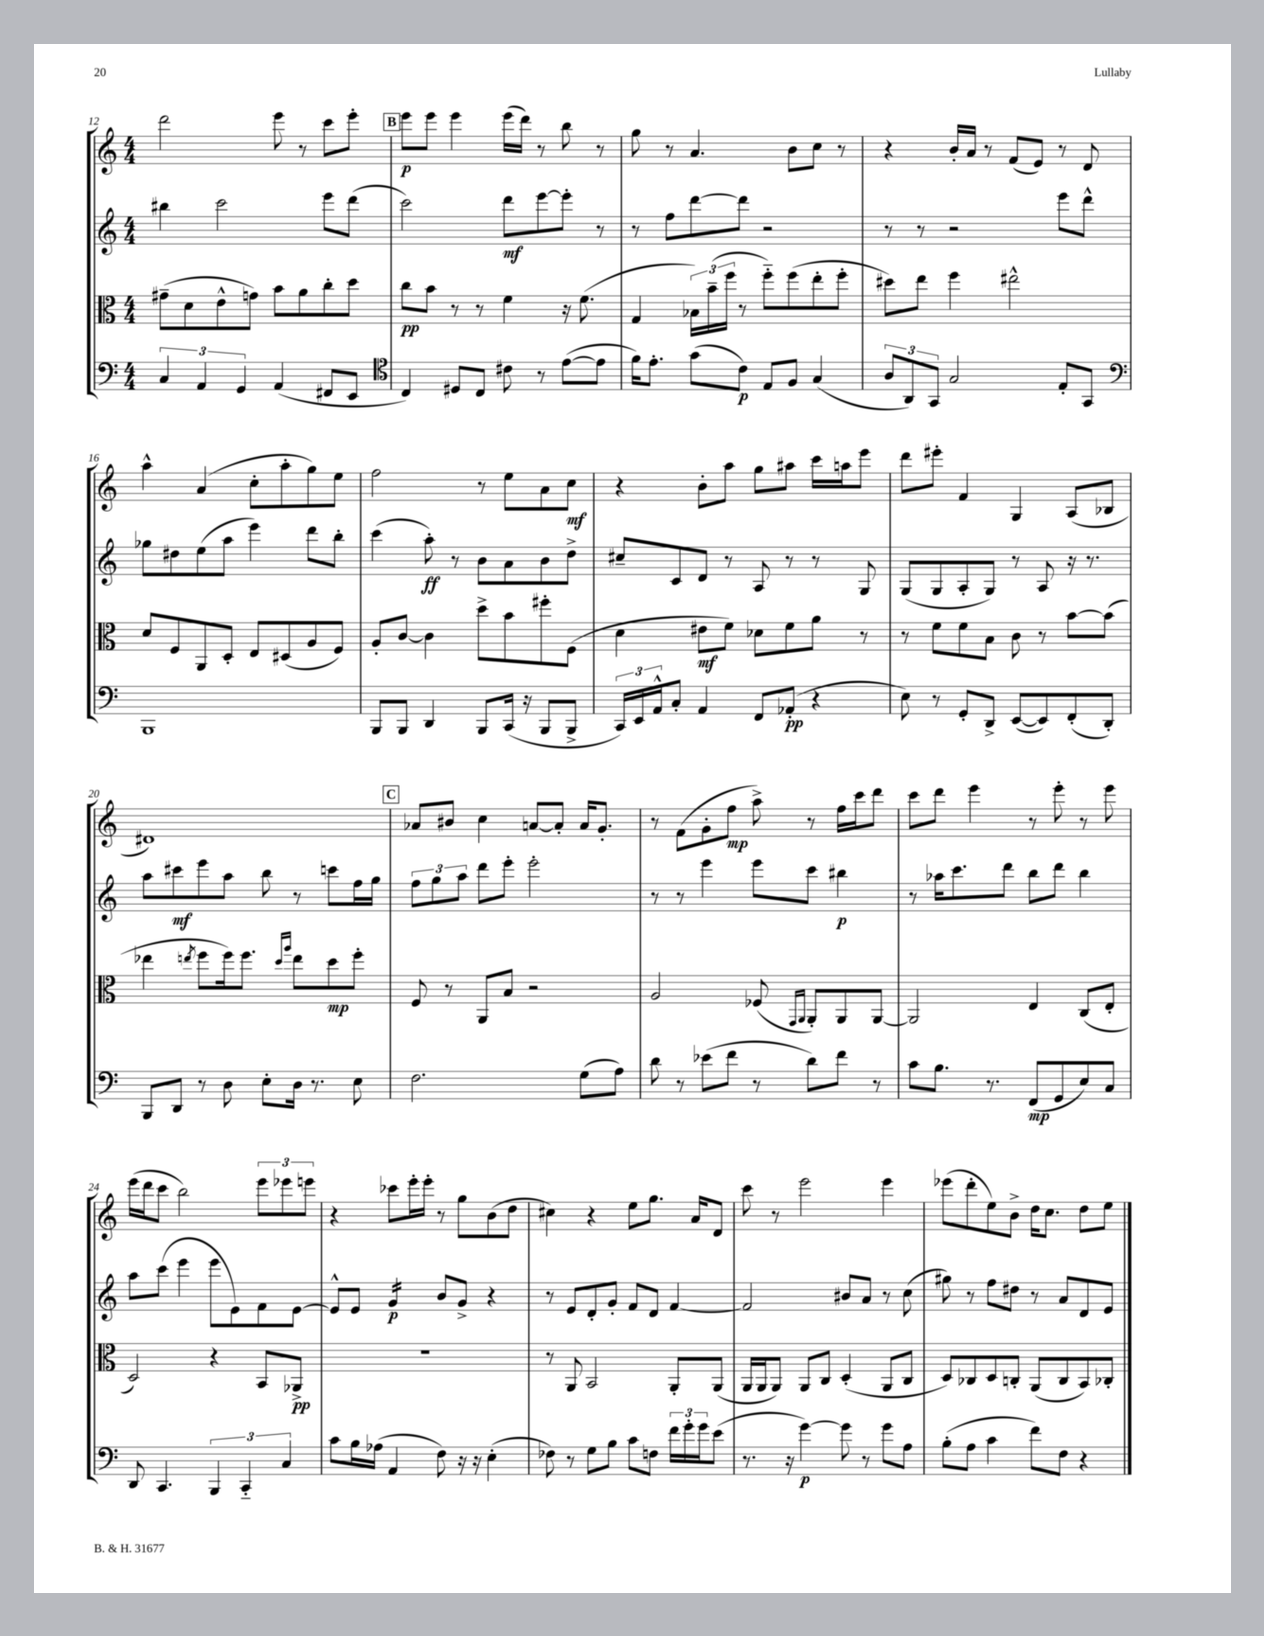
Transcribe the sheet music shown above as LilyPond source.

<<
\new StaffGroup <<
\new Staff = "s0" {
    \clef treble \key c \major \numericTimeSignature \time 4/4
    d'''2 e'''8 r8 c'''8 e'''8-. |
    \mark \markup { \box "B" } e'''8\p e'''8 e'''4 e'''16( d'''16) r8 b''8 r8 |
    g''8 r8 a'4. b'8 c''8 r8 |
    r4 b'16-. a'16 r8 f'8( e'8) r8 d'8 |
    a''4-^ a'4( c''8-. a''8-. g''8) e''8 |
    f''2 r8 e''8 a'8 c''8\mf |
    r4 b'8-. a''8 g''8 ais''8 c'''16 a''16 e'''8 |
    d'''8 eis'''8-. f'4 g4 a8( bes8 |
    dis'1) |
    \mark \markup { \box "C" } aes'8 bis'8 c''4 a'8~ a'8-. a'16 g'8.-. |
    r8 f'8( g'8-. f''8\mp a''8->) r8 f''16 c'''16 d'''8 |
    c'''8 d'''8 e'''4 r8 e'''8-. r8 e'''8 |
    e'''16( d'''16 c'''8 b''2) \tuplet 3/2 { e'''8 ees'''8 e'''8 } |
    r4 ces'''8 e'''16-. e'''16-. r8 g''8 b'8( d''8 |
    cis''4) r4 e''8 g''8. a'16 d'8 |
    c'''8 r8 e'''2 e'''4 |
    ees'''8( d'''8-. e''8) b'8-> d''16 c''8. d''8 e''8 \bar "|." |
}
\new Staff = "s1" {
    \clef treble \key c \major \numericTimeSignature \time 4/4
    bis''4 c'''2 e'''8 d'''8( |
    \mark \markup { \box "B" } c'''2) d'''8\mf e'''8~ e'''8-. r8 |
    r8 f''8 d'''8~ d'''8 r2 |
    r8 r8 r2 e'''8 d'''8-^ |
    ges''8 dis''8 e''8( a''8 e'''4) d'''8 b''8-. |
    c'''4( a''8-.\ff) r8 b'8 a'8 b'8 d''8-> |
    cis''8-- c'8 d'8 r8 a8 r8 r8 g8 |
    g8( g8 a8-. g8) r8 a8 r16 r8. |
    a''8 cis'''8\mf e'''8 a''8 b''8 r8 c'''8 f''16 g''16 |
    \mark \markup { \box "C" } \tuplet 3/2 { f''8 g''8 a''8 } d'''8 e'''8-. e'''2-. |
    r8 r8 e'''4 e'''8 c'''8 bis''4\p |
    r8 aes''16 c'''8. d'''8 b''8 d'''8 b''4 |
    a''8 c'''8( e'''4 e'''8 e'8) f'8 e'8~ |
    e'8-^ e'8 g'4:16\p b'8 g'8-> r4 |
    r8 e'8 d'8-. g'8-. f'8 d'8 f'4~ |
    f'2 bis'8 a'8 r8 c''8( |
    gis''8) r8 f''8 dis''8 r8 a'8 d'8 e'8 \bar "|." |
}
\new Staff = "s2" {
    \clef alto \key c \major \numericTimeSignature \time 4/4
    gis'8--( d'8 e'8-^ g'8) b'8 a'8 c''8-. d''8 |
    \mark \markup { \box "B" } c''8\pp b'8 r8 r8 f'4 r16 f'8.( |
    g4 \tuplet 3/2 { bes16) b'16--( f''16 } r8 f''8-_) f''8( e''8-. f''8-. |
    dis''8) e''8 f''4 eis''2-^ |
    d'8 f8 a,8 d8-. e8 dis8( a8 f8) |
    a8-. c'8~ c'4 d''8-> b'8 fis''8-. f8( |
    d'4 eis'8\mf f'8) des'8 f'8 a'8 r8 |
    r8 f'8 f'8 b8 c'8 r8 b'8~ b'8( |
    ees''4 \acciaccatura { e''8 } f''8 f''16) f''8. \grace { d''16 a''16 } e''8 d''8\mp f''8-. |
    \mark \markup { \box "C" } f8 r8 a,8 b8 r2 |
    a2 fes8( \grace { g,16 a,16 } a,8-.) a,8 a,8~ |
    a,2 e4 c8( e8-. |
    d2) r4 b,8 aes,8->\pp |
    R1 |
    r8 a,8 b,2 a,8-. a,8( |
    a,16 a,16 a,8) a,8 c8 d4-.( a,8 c8 |
    d8) ces8 d8 c8-. a,8( c8 b,8) ces8-. \bar "|." |
}
\new Staff = "s3" {
    \clef bass \key c \major \numericTimeSignature \time 4/4
    \tuplet 3/2 { c4 a,4 g,4 } a,4( fis,8 e,8 |
    \mark \markup { \box "B" } \clef tenor c4) dis8 c8 cis'8 r8 e'8~( e'8 |
    f'16) e'8.-. g'8( c'8\p) e8 f8 g4( |
    \tuplet 3/2 { a8 a,8) g,8 } g2 e8-. g,8 |
    \clef bass b,,1 |
    b,,8 b,,8 d,4 b,,8 c,16( r16 b,,8 b,,8-> |
    \tuplet 3/2 { c,16) e,16 a,16-^ } c8-. a,4 f,8 aes,8-.\pp( r4 |
    e8) r8 g,8-. d,8-> e,8~( e,8) f,8-.( d,8-.) |
    b,,8 d,8 r8 d8 e8-. d16 r8. e8 |
    \mark \markup { \box "C" } f2. g8( a8) |
    d'8 r8 ees'8( f'8 r8 d'8) f'8 r8 |
    c'8 b8. r8. f,8\mp( g,8 e8) c8 |
    d,8 c,4. \tuplet 3/2 { b,,4 c,4-_ c4 } |
    c'8 b16 aes16( a,4 f8) r16 r16 e4-.( |
    fes8) r8 g8 b8 c'8 f8 \tuplet 3/2 { f'16 g'16-. g'16 } e'8( |
    r8. r16 g'4~\p) g'8 r8 g'8 a8 |
    b8-.( a8 c'4 f'8) f8 r4 \bar "|." |
}
>>
>>
\layout { \context { \Score currentBarNumber = #12 } }
